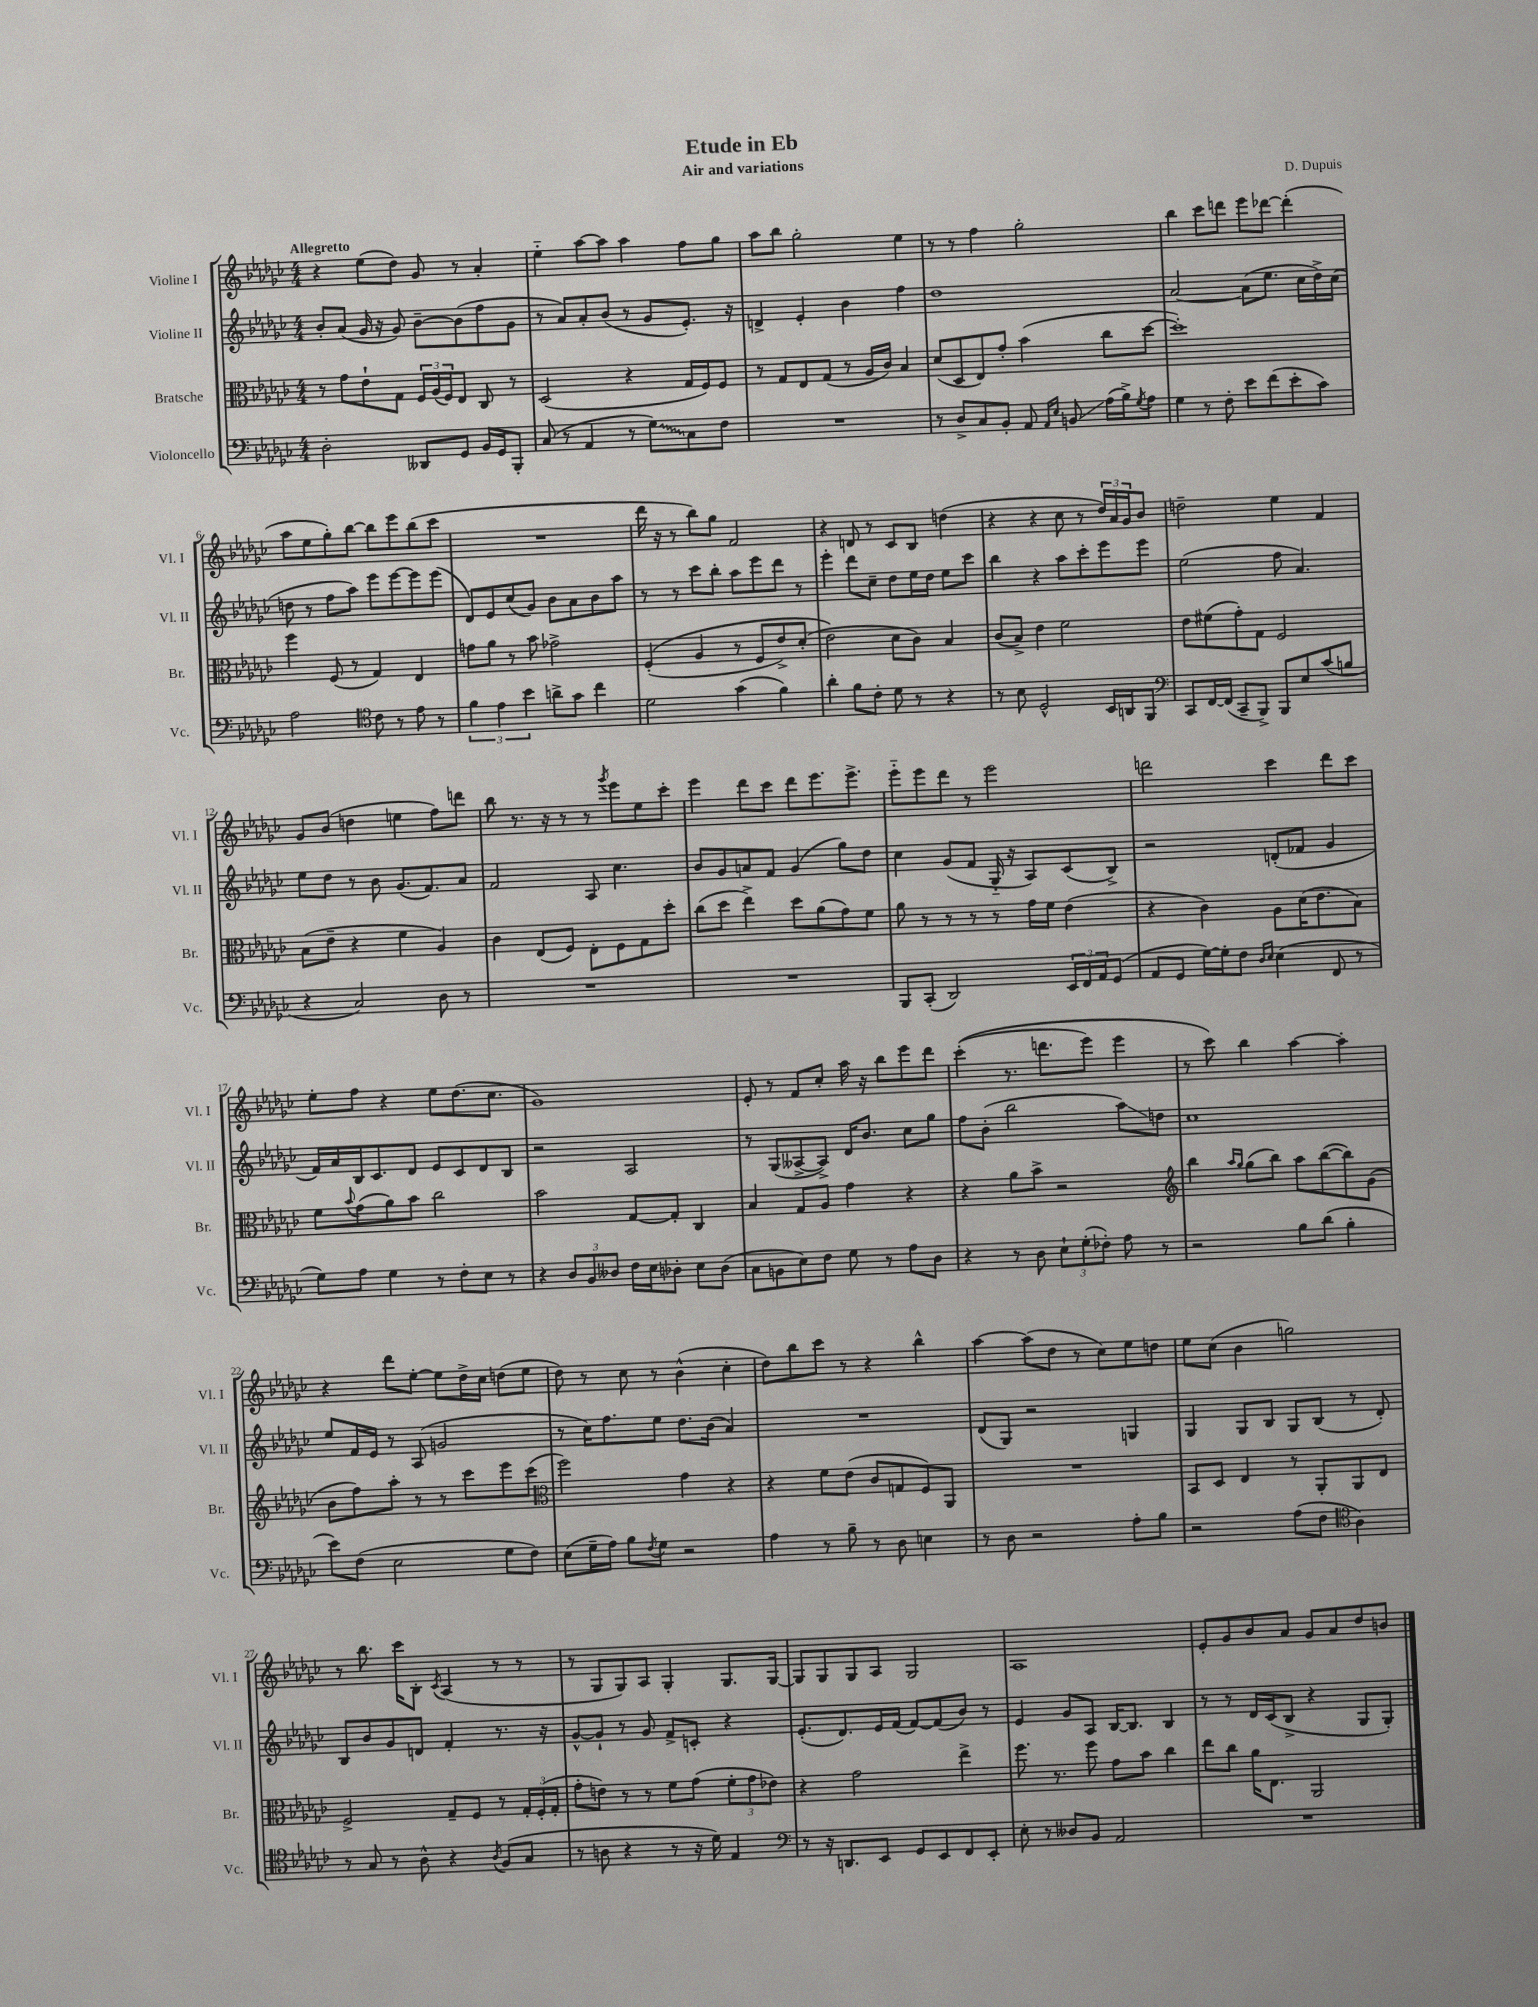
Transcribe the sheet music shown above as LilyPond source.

\header { title = "Etude in Eb" composer = "D. Dupuis" subtitle = "Air and variations" }
<<
\new StaffGroup <<
\new Staff = "s0" \with { instrumentName = "Violine I" shortInstrumentName = "Vl. I" } {
    \clef treble \key ges \major \numericTimeSignature \time 4/4 \tempo "Allegretto"
    r4 ees''8( des''8) ges'8 r8 aes'4-. |
    ees''4-_ aes''8~ aes''8 aes''4 f''8 ges''8 |
    aes''8 bes''8 ges''2-. ees''4 |
    r8 r8 f''4 ges''2-. |
    bes''4 ces'''8 d'''8 ees'''8 des'''8~ des'''4-.( |
    aes''8 ees''8 ges''8-.) bes''8~ bes''8 ees'''8 bes''8( ces'''8 |
    R1 |
    des'''16 r16 r8 bes''8) ges''8 f'2 |
    r4 d'8 r8 ces'8 bes8 d''4( |
    r4 r4 ces''8 r8 \tuplet 3/2 { des''16) aes'16 ges'16 } bes'8 |
    d''2-- ees''4 f'4 |
    ges'8 bes'8( d''4 e''4 f''8) d'''8 |
    bes''8 r8. r16 r8 r8 \acciaccatura { ges'''8 } ees'''8 ees''8 ces'''8-. |
    ees'''4 des'''8 ces'''8 des'''8 ees'''8. ees'''8.-> |
    ees'''8-_ ees'''8 des'''8 r8 ees'''2 |
    d'''2 ces'''4 d'''8 ces'''8 |
    ees''8-. f''8 r4 ees''8 des''8.( ces''8. |
    ges'1) |
    ees'8-. r8 f'8 ces''8-. aes''16 r16 bes''8 ees'''8 des'''8 |
    ces'''4-.(\( r8. d'''8. ees'''8) ees'''4 |
    r8 ces'''8\) bes''4 aes''4~ aes''4-. |
    r4 des'''8 ees''8~-. ees''8 des''16-> ces''16 d''8( ees''8 |
    des''8) r8 ces''8 r8 bes'4-^( ces''4-. |
    des''8) bes''8 ces'''8 r8 r4 bes''4-^ |
    aes''4~ aes''8( des''8 r8 ces''8) ees''8 d''8 |
    ees''8 ces''8( bes'4 g''2) |
    r8 bes''8. ces'''16 bes8-. \acciaccatura { ces'8 } aes4( r8 r8 |
    r8 ges8 ges8) aes8 ges4-. ges8. ges16~ |
    ges8 ges8 ges8 aes8 ges2 |
    aes1 |
    ees'8-. ges'8 bes'8 aes'8 ges'8 aes'8 des''8 b'8 \bar "|." |
}
\new Staff = "s1" \with { instrumentName = "Violine II" shortInstrumentName = "Vl. II" } {
    \clef treble \key ges \major \numericTimeSignature \time 4/4
    bes'8-. aes'8( ges'16 r16 ges'8) bes'8~-- bes'8( f''8 ges'8 |
    r8 aes'8) aes'8-. bes'8( r8 ges'8 ees'8.-.) r16 |
    d'4-> ees'4-. bes'4 f''4 |
    des''1 |
    aes'2~ aes'8( ees''8. ces''16 des''16->) ces''16( |
    d''8 r8 f''8 aes''8) ees'''8 ees'''8~ ees'''8 ees'''8( |
    des'8) ees'8 ces''8( ges'8) bes'8 aes'8 bes'8 aes''8 |
    r8 r8 ces'''8 bes''8-. aes''8 ees'''8 des'''8 r8 |
    ees'''4-. des'''8 ces''8-- des''8 ees''16 des''16 ees''8 ces'''8 |
    bes''4 r4 aes''8 ces'''8-. ees'''8 ees'''8 |
    ees''2( f''8 aes'4.) |
    ees''8 des''8 r8 bes'8 ges'8.( f'8.) aes'8 |
    f'2 aes8 ces''4. |
    bes'8 ges'8 a'8 f'8 ges'4( ges''8) des''8 |
    ces''4 ges'8( f'8 ges16-_ r16 aes8) ces'8( bes8->) |
    r2 d'8-.( fes'8 ges'4 |
    f'16) aes'16 bes16 ces'8. des'8 ees'8 ces'8 des'8 bes8 |
    r2 aes2 |
    r8 ges8( aeses8~-> aeses8->) des'16 bes'8. ces''8 ges''8 |
    f''8 bes'8-.( bes''2 aes''8\glissando) d''8 |
    ces''1 |
    ees''8 f'16 ees'16 r8 aes8( g'2 |
    r8 ces''16) f''8. ees''8 des''8. bes'16( aes'4) |
    R1 |
    des'8( ges8) r2 g4 |
    ges4 ges8 bes8 ges8 bes8( r8 des'8-.) |
    bes8 bes'8 ges'8 d'8 f'4-. r8. r16 |
    ges'8~-^ ges'8-! r8 ges'8 f'8-> c'8-. r4 |
    ees'8.-.( des'8.) ees'16 f'16( f'8~) f'8( bes'8) r8 |
    ees'4 ges'8 aes8 bes16~ bes8. bes4 |
    r8 r8 des'16 ces'16( bes8-> r4 ges8 ges8-.) \bar "|." |
}
\new Staff = "s2" \with { instrumentName = "Bratsche" shortInstrumentName = "Br." } {
    \clef alto \key ges \major \numericTimeSignature \time 4/4
    r8 ges'8 ees'8-! ges8 \tuplet 3/2 { f16 aes16( f16) } ees8 ces8 r8 |
    des2( r4 ges16 f16) f8 |
    r8 ges8 ees8 ges8( r8 aes16 ces'16) bes4 |
    des'8( des8 ees8) ges'8-. bes'4( ces''8 des''8~ |
    des''1-.) |
    f''4 f8( r8 ges4) ees4 |
    g'8 aes'8 r8 bes'8 ges'2-> |
    f4-.(\( aes4 r8 f8 ees'8->) des'8-.( |
    ees'2\) des'8 ces'8) bes4 |
    ces'8( bes8->) ees'4 f'2 |
    ees'8 fis'8( ges'8-.) ges8 f2 |
    bes8( ees'8-- r4 f'4 aes4) |
    ces'4 ees8( f8) ees8-. f8 ges8 des''8-. |
    ces''8( des''8 ees''4->) des''8 aes'8( ges'8) f'8 |
    aes'8 r8 r8 r8 r8 ges'16 f'16 ees'4( |
    r4 ces'4) aes8 des'16( ees'8. bes8) |
    f'8 \appoggiatura { bes'8 } ges'8( aes'8) bes'8 ces''2 |
    bes'2 ges8~ ges8-. ces4 |
    bes4 ges8 aes8 ges'4 r4 |
    r4 aes'8 bes'8-> r2 |
    \clef treble bes''4 \grace { aes''16 ges''16 } ges''8( bes''8) aes''8 bes''8~( bes''8) ges'8( |
    bes'8 f''8) aes''8-. r8 r8 ces'''8 ees'''8 ces'''8( |
    \clef alto f''2) ges'4 r4 |
    r4 f'8 ees'8( ces'8 g8 f8) aes,8 |
    R1 |
    bes,8 des8 ees4 r8 aes,8-. aes,8 ees8 |
    f2-> ges8-- f8 r8 \tuplet 3/2 { ges16-. f16-.( ges16-. } |
    ges'8-. e'8) r8 r8 f'8 ges'8( \tuplet 3/2 { f'8-. ges'8 ees'8) } |
    r4 ges'2 ees''4-> |
    f''8. r8. f''8 ges'8 bes'8 ces''4 |
    ees''8 ces''8 aes'16 ees8. aes,2 \bar "|." |
}
\new Staff = "s3" \with { instrumentName = "Violoncello" shortInstrumentName = "Vc." } {
    \clef bass \key ges \major \numericTimeSignature \time 4/4
    des2-. deses,8 ges,8 bes,16 ges,16 bes,,8-. |
    ces8( r8 aes,4 r8 \once \override Glissando.style = #'zigzag ges8\glissando) ces8 f8 |
    R1 |
    r8 des8-> ces8 bes,8-. aes,8 \grace { aes,16 ees16 } b,8\glissando aes16( bes16->) \acciaccatura { ges8 } aes8 |
    ges4 r8 f8-. ees'8 f'8( ees'8-. ces'8) |
    aes2 \clef tenor ces'8 r8 ees'8 r8 |
    \tuplet 3/2 { f'4 ees'4 bes'4 } a'8-> ges'8 ces''4 |
    des'2 ges'4( f'4) |
    aes'4-. f'8 ces'8-. des'8 r8 r4 |
    r8 bes8 des2-^ bes,16 a,16 f,8 |
    \clef bass ces,8 f,16~ f,16( ces,8-- bes,,8->) bes,,8 ees8 ces'8( b8 |
    r4 ces2) des8 r8 |
    R1 |
    R1 |
    bes,,8 ces,8-.( des,2) \tuplet 3/2 { ees,16 f,16 aes,16 } ges,8( |
    aes,8 ges,8 ges16~) ges16-. f8 \grace { des16 ees16 } ees4( f,8 r8 |
    ges8) aes8 ges4 r8 f8-. ees8 r8 |
    r4 \tuplet 3/2 { des8 bes,8 deses8 } f16 ees16 des8-. ees8 des8( |
    ces8 b,8 ees8) f8 ges8 r8 aes8 des8 |
    r4 r8 des8 \tuplet 3/2 { ees8-! ges8-.( fes8-.) } aes8 r8 |
    r2 bes8 des'8( bes4-. |
    ees'8) f8( ees2 ges8 f8) |
    ees8( ges16-- aes16) bes8 \acciaccatura { f8 } ges8 r2 |
    aes4 r8 bes8-- r8 des8 e4 |
    r8 des8 r2 aes8-. bes8 |
    r2 aes8( f8 \clef tenor aes4) |
    r8 ges8 r8 aes8-^ r4 \acciaccatura { aes8 } f8( ges8 |
    r8 a8 r4 r8 r16 des'16) ees4 |
    \clef bass r8 r16 d,8. ees,8 ges,8 ees,8 f,8 ees,8-. |
    ees8-. r8 deses8 bes,8 aes,2 |
    R1 \bar "|." |
}
>>
>>
